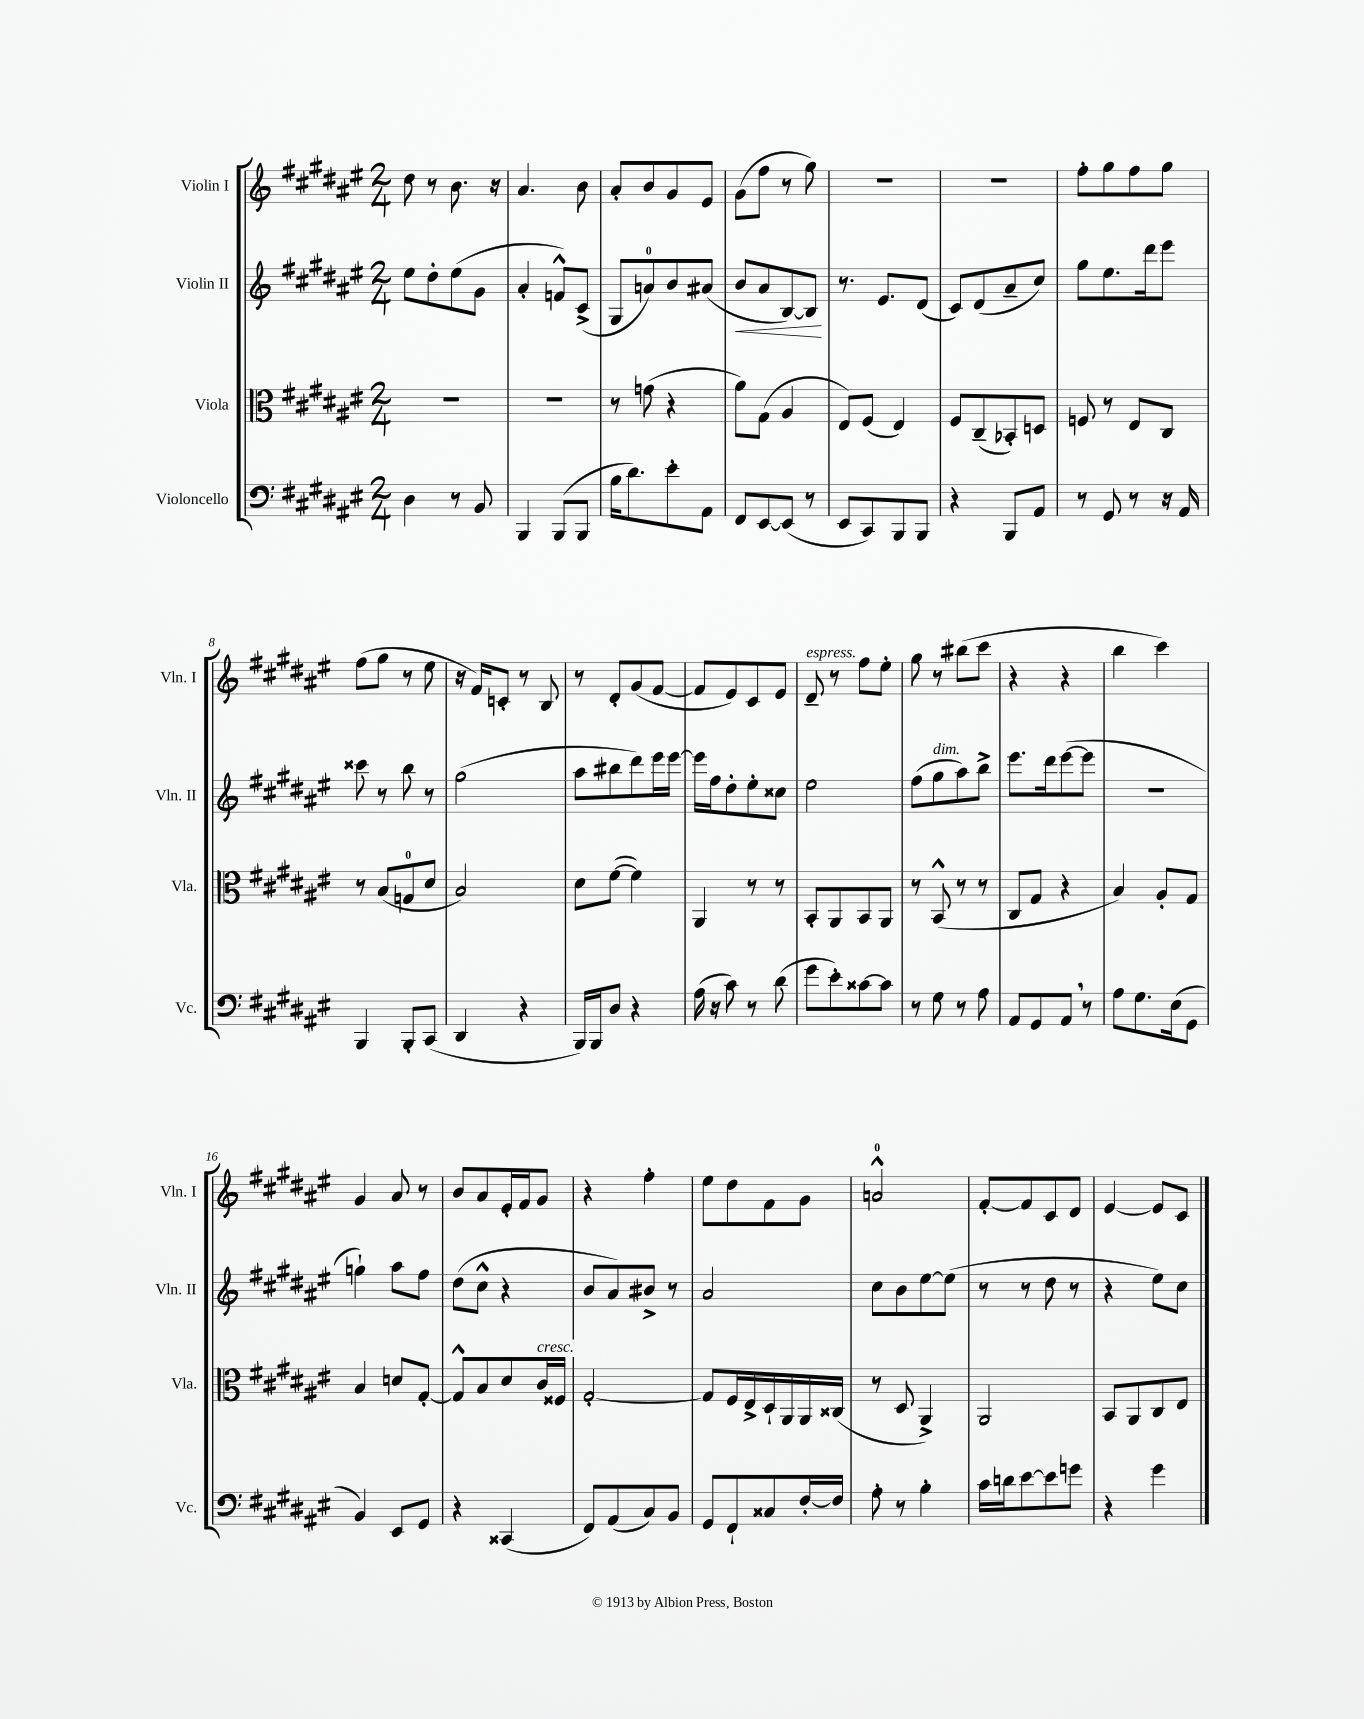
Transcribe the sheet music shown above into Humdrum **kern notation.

**kern	**kern	**kern	**kern
*staff4	*staff3	*staff2	*staff1
*clefF4	*clefC3	*clefG2	*clefG2
*k[f#c#g#d#a#e#]	*k[f#c#g#d#a#e#]	*k[f#c#g#d#a#e#]	*k[f#c#g#d#a#e#]
*M2/4	*M2/4	*M2/4	*M2/4
4D#\	2r	8ee#\L	8dd#\
.	.	8dd#'\	8r
8r	.	(8ee#\	8.b\
8BB/	.	8g#\J	.
.	.	.	16r
=	=	=	=
4BBB/	2r	4a#'/	4.a#/
(8BBB/L	.	8f^^/L)	.
8BBB/J	.	(8c#^/J	8b\
=	=	=	=
16B\LK	8r	8G#/L	8a#'/L
8.d#\)	.	.	.
.	(8g\	8a/)	8b/
8e#'\	4r	8b/	8g#/
8AA#\J	.	(8a#/J	8e#/J
=	=	=	=
8FF#/L	8a#\L)	8b/L	(8g#\L
[8EE#/	(8G#\J	8a#/	8ff#\J
(8EE#/]J	4A#/	[8B/)	8r
8r	.	8B/]J	8gg#\)
=	=	=	=
8EE#/L	8E#/L)	8.r	2r
8CC#/)	(8F#/J	.	.
.	.	8.e#/L	.
8BBB/	4E#/)	.	.
8BBB/J	.	(8d#/J	.
=	=	=	=
4r	8F#/L	8c#/L)	2r
.	(8C#~/	(8d#/	.
8BBB/L	8BB-'/)	8a#~/	.
8AA#/J	8D/J	8cc#/J)	.
=	=	=	=
8r	8F/	8gg#\L	8ff#'\L
8GG#/	8r	8.ee#\	8gg#\
8r	8E#/L	.	8ff#\
.	.	16ddd#\k	.
16r	8C#/J	8eee#\J	8gg#\J
16AA#/	.	.	.
=	=	=	=
4BBB/	8r	8ccc##\	(8ff#\L
.	(8B/L	8r	8gg#\J
8BBB'/L	8G/	8bb\	8r
(8CC#/J	8d#/J	8r	8ee#\
=	=	=	=
4DD#/	2B/)	(2gg#\	16r
.	.	.	16f#/LK)
.	.	.	8c'/J
4r	.	.	8r
.	.	.	8B/
=	=	=	=
16BBB/LL)	8d#\L	8aa#\L	8r
16BBB/J	.	.	.
8D#/J	([8f#\J	8bb#\	8d#'/L
4r	4f#\])	8ddd#\)	(8g#/
.	.	16eee#\L	[8f#/J
.	.	[16eee#\JJ	.
=	=	=	=
(16A#\	4AA#/	16eee#\]LL	8f#/]L
16r	.	16ff#\J	.
8c#\)	.	8dd#'\	8e#/)
8r	8r	8ee#'\	8c#/
(8d#\	8r	8cc##\J	8e#/J
=	=	=	=
8g#\L	8BB'/L	2ee#\	8d#~/
8e#'\)	8AA#/	.	8r
[8c##\	8BB/	.	8ff#\L
8c##\]J	8AA#/J	.	8ee#'\J
=	=	=	=
8r	8r	(8ff#\L	8gg#\
8G#\	(8BB^^/	8gg#\	8r
8r	8r	8aa#\)	(8bb#\L
8A#\	8r	8bb^\J	8ccc#\J
=	=	=	=
8AA#/L	8C#/L	8.eee#\L	4r
8GG#/	8G#/J	.	.
.	.	16ddd#\k	.
8AA#/J	4r	([8eee#\	4r
8r	.	8eee#\]J	.
=	=	=	=
8A#\L	4B/)	2r	4bb\
8.G#\	.	.	.
.	8A#'/L	.	4ccc#\)
(16E#\k	.	.	.
8GG#\J	8G#/J	.	.
=	=	=	=
4BB/)	4B/	4gg`\)	4g#/
8EE#/L	8d/L	8aa#\L	8a#/
8GG#/J	[8G#'/J	8ff#\J	8r
=	=	=	=
4r	8G#^^/]L	(8dd#\L	8b/L
.	8B/	8cc#^^\J	8a#/
(4CC##/	8d#/	4r	16e#'/L
.	.	.	16f#/J
.	16c#/L	.	8g#/J
.	16F##/JJ	.	.
=	=	=	=
8FF#/L)	[2G#'/	8b/L	4r
(8AA#/	.	8a#/)	.
8C#/)	.	8b#^/J	4ff#'\
8BB/J	.	8r	.
=	=	=	=
8GG#/L	8G#/]L	2a#/	8ee#\L
8FF#`/	16F#/L	.	8dd#\
.	16E#^/	.	.
8C##/	16D#`/	.	8f#\
.	16AA#/	.	.
[16F#'/L	16AA#/	.	8g#\J
16F#/]JJ	(16C##/JJ	.	.
=	=	=	=
8A#'\	8r	8cc#\L	2a^^/
8r	8D#/	8b\	.
4B'\	4AA#^/)	[8ee#\	.
.	.	(8ee#\]J	.
=	=	=	=
16c#\LL	2AA#/	8r	[8f#'/L
16d\J	.	.	.
[8e#\	.	8r	8f#/]
8e#\]	.	8dd#\	8c#/
8g\J	.	8r	8d#/J
=	=	=	=
4r	8BB/L	4r	[4e#/
.	8AA#/	.	.
4g#\	8C#/	8ee#\L)	8e#/]L
.	8E#/J	8cc#\J	8c#/J
==	==	==	==
*-	*-	*-	*-
